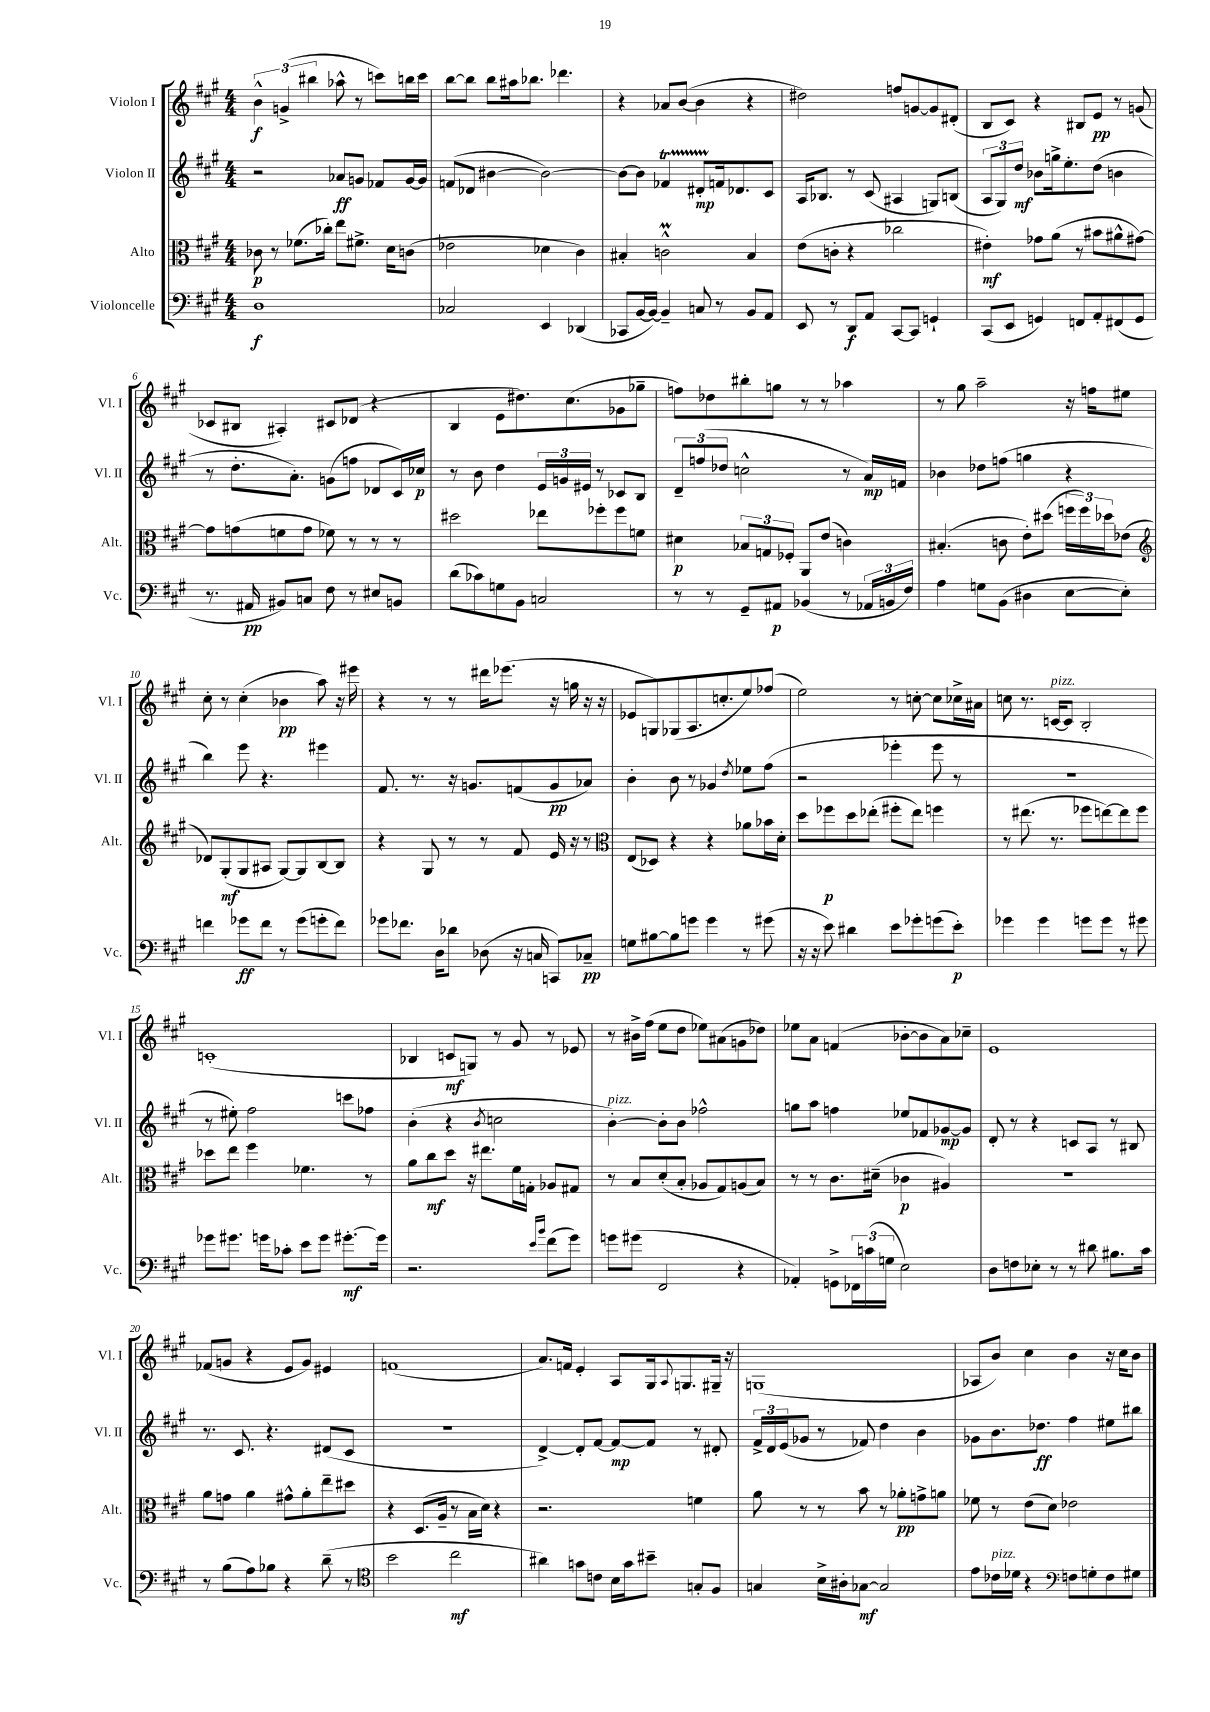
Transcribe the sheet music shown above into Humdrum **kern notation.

**kern	**kern	**kern	**kern
*staff4	*staff3	*staff2	*staff1
*clefF4	*clefC3	*clefG2	*clefG2
*k[f#c#g#]	*k[f#c#g#]	*k[f#c#g#]	*k[f#c#g#]
*M4/4	*M4/4	*M4/4	*M4/4
1D	8c-\	2r	6b^^\
.	8r	.	.
.	.	.	(6g^/
.	(8.f-\L	.	.
.	.	.	6bb#\
.	16cc-'\Jk)	.	.
.	8ee\L	8a-/L	8aa-^^\
.	8.f#^\J	8g/J	8r
.	.	8f-/L	8ccc\L)
.	16d\LK	.	.
.	(8c\J	[16g/L	16bb\L
.	.	16g/]JJ	16ccc\JJ
=	=	=	=
2C-/	2e-\	(8f/L	[8bb\L
.	.	8d-/J	8bb\]J
.	.	[4b#\	8bb\L
.	.	.	16aa#\k
.	.	.	8.bb-\J
4EE/	4d-\	2b#\_)	.
.	.	.	4.ddd-\
(4DD-/	4c#\)	.	.
=	=	=	=
8CC-/L	4B#'/	8b#\_L	4r
[16BB/L	.	8b#\]J	.
16BB/_JJ)	.	.	.
4BB~/]	2c^^\	4f-/	8a-/L
.	.	.	([8b/J
8C/	.	8d#'/L	4b\]
8r	.	16f/k	.
.	.	8.d-/	.
8BB/L	4B#/	.	4r
8AA/J	.	8c#/J	.
=	=	=	=
8EE/	(8e\L	16A/LK	2dd#\)
.	.	8.B-/J	.
8r	8c'\J	.	.
8DD/L	4r	8r	.
8AA/J	.	(8c#/	.
[8CC#/L	2cc-\	4A#/	8ff/L
8CC#/]J	.	.	[8g/
4GG`/	.	8G/L)	8g/]
.	.	(8B/J	(8d#'/J
=	=	=	=
(8CC#/L	4e#'\)	12A/L	8B/L
.	.	12G#/)	.
8EE/J	.	.	8c#/J)
.	.	12dd/J	.
4GG/)	8g-\L	8b-\L	4r
.	(8a\J	16gg^\k	.
.	.	8.ee'\	.
8FF/L	8r	.	8B#/L
8AA'/	8b#\L	(8dd\J	8e/J
(8FF#/	8a#^^\	4b\	8r
8GG/J	[8g#\J)	.	(8g/
=	=	=	=
8.r	8g#\]L	8r	8c-/L
.	(8g\	8.dd'\L	8B#/J
16AA#/	.	.	.
8BB#/L)	8f\	.	4A#'/)
.	.	8.a'\J)	.
8C/J	8g\J	.	.
8F#\	8f-\)	(8g\L	8c#/L
8r	8r	8ff\J	(8d-/J
8E#/L	8r	8d-/L	4r
8BB/J	8r	16c#/L)	.
.	.	16cc-/JJ	.
=	=	=	=
(8d\L	2dd#\	8r	4B/
8c-\)	.	8b\	.
8G\	.	4dd\	8e\L
8BB\J	.	.	8.dd#\)
2C/	8ee-\L	24e/LL	.
.	.	24g/	.
.	.	.	(8.cc#\
.	.	24e#/JJ	.
.	8ff-'\	8r	.
.	8ff-\	8c-/L	8g-\
.	8f\J	8B/J	8gg-~\J
=	=	=	=
8r	4d#\	12d~/L	8ff\L)
.	.	(12ff/	.
8r	.	.	8dd-\
.	.	12dd-/J	.
8GG#~/L	12B-/L	2cc^^\	8bb#'\
.	12G/	.	.
8AA#/J	.	.	8gg\J
.	12F-'/J	.	.
(4BB-/	8AA/L	.	8r
.	(8e/J	.	8r
8r	4c\)	8r	4aa-\
24AA-/LL	.	16a/LL)	.
24BB/	.	.	.
.	.	16f/JJ	.
24F#/JJ)	.	.	.
=	=	=	=
4A\	(4.B#'/	4b-\	8r
.	.	.	8gg#\
8G\L	.	8dd-\L	2aa~\
(8BB\J	8c\	(8ff\J	.
4D#\	8e'\L)	4gg\	.
.	(8dd#\J	.	.
[8E\L	24ff\LL	4r	16r
.	24ff\)	.	.
.	.	.	16ff\LK
.	24dd-\J	.	.
8E'\]J)	(8e-\J	.	8ee#\J
=	=	=	=
*	*clefG2	*	*
4f\	8d-/L)	4bb\)	8cc#'\
.	(8G#'/	.	8r
8g-\L	8G#/	8eee\	(4cc#'\
8f\J	8A#/J	4.r	.
8r	[8G#/L)	.	4b-\
(8g-\L	8G#/]	.	.
8g'\	[8B/	4eee#\	8aa\)
8f\J)	8B/]J	.	16r
.	.	.	16eee#\
=	=	=	=
8g-\L	4r	8.f#/	4r
8.f-\J	.	.	.
.	.	8.r	.
.	8G#/	.	8r
16D\LK	.	.	.
8d-\J	8r	16r	8r
.	.	8.g/L	.
(8D-\	8r	.	16ddd#\LK
.	.	.	(8.eee-\J
16r	8f#/	(8f/	.
16C/	.	.	.
8CC/L)	16e/	8g/	16r
.	16r	.	16gg\
8C-~/J	8r	8a-/J)	16r
.	.	.	16r
=	=	=	=
*	*clefC3	*	*
8G\L	(8E/L	4b'\	8e-/L
[8B#\	8D-/J)	.	8G/)
8B#\]	4r	8b\	(8G-/
8g\J	.	8r	8.A/
4g\	4r	4g-/	.
.	.	.	8.cc'/
.	.	8qdd/	.
8r	8a-\L	8ee-\L	8ee/)
(8g#\	16b-\L	(8ff#\J	(8ff-/J
.	16d'\JJ	.	.
=	=	=	=
16r	8dd\L	2r	2ee\)
16r	.	.	.
8e\)	8ff-\	.	.
4d#\	8dd\	.	.
.	(8ee-'\J	.	.
8e\L	8ff#'\L	4eee-'\	8r
8g-'\	8ee-\J)	.	[8cc'\
(8g\	4ff\	8eee-\	8cc\]L
8e'\J)	.	8r	16cc-^\L
.	.	.	16a#\JJ
=	=	=	=
4g-\	8r	1r	8cc\
.	(8.ee#\	.	8.r
4g-\	.	.	.
.	8.r	.	[16c/LK
.	.	.	8c/]J
8g\L	8ff-\L	.	2B'/
8g\J	[8ee\)	.	.
8r	8ee\]	.	.
8g#\	8ff-\J	.	.
=	=	=	=
8g-\L	8dd-\L	8r	(1c'
8.g#\J	8ee\J	8ee#'\)	.
.	4ff#\	2ff#\	.
16g\LK	.	.	.
8c-'\J	.	.	.
8e\L	4.f-\	.	.
8g\J	.	.	.
[8.g#'\L	.	8ccc\L	.
.	8r	8ff-\J	.
16g#\]Jk	.	.	.
=	=	=	=
2.r	8a\L	(4b'\	4B-/
.	8cc#\	.	.
.	8dd\J	4r	8c/L
.	16r	.	8G/J)
.	8.ee#\L	.	.
.	.	8qb/	.
.	.	2cc\	8r
.	16f#\L	.	8g#/
.	16G'\JJ	.	.
16qqe/LL	.	.	.
16qqb/JJ	.	.	.
(8f#\L	8A-/L	.	8r
8g#\J)	8G#/J	.	8e-/
=	=	=	=
8g\L	8r	[4b'\)	8r
(8g#\J	8B/L	.	16b#^\LL
.	.	.	(16ff#\JJ
2FF#/	(8d'/	8b'\]L	8ee\L
.	8B'/J	8b\J	8dd\J
.	8A-/L	2ff-^^\	8ee-\L)
.	8G#/)	.	(8a#\
4r	(8A/	.	8g\
.	8B/J)	.	8dd-\J)
=	=	=	=
4AA-'/)	8r	8gg\L	8ee-\L
.	8r	8aa\J	8a\J
8GG^\L	8.c#\L	4ff\	(4f/
24FF-\L	.	.	.
(24c\	.	.	.
.	(16d#~\Jk	.	.
24G\JJ	.	.	.
2E\)	4c-\	8ee-/L	[8b-'\L
.	.	8f-/	8b-\]
.	4A#/)	[8g-/	8a\)
.	.	8g-/]J	8cc-~\J
=	=	=	=
8D\L	1r	8d'/	1e
8F\	.	8r	.
8E-'\J	.	4r	.
8r	.	.	.
8r	.	8c/L	.
8d#\	.	8A/J	.
8.B#\L	.	8r	.
.	.	8B#/	.
16c#\Jk	.	.	.
=	=	=	=
8r	8a\L	8.r	(8f-/L
(8B\L	8g\J	.	8g/J
.	.	8.c#/	.
8A\)	4a\	.	4r
8B-\J	.	4.r	.
4r	8g#^^\L	.	8e/L
.	8a'\	.	8g/J)
(8d~\	8ee~\	(8d#/L	4e#/
8r	8dd#\J	8c#/J	.
=	=	=	=
*clefC4	*	*	*
2b\	4r	1r	(1f
.	(8.D/L	.	.
.	16A~/Jk	.	.
2cc#\	8r	.	.
.	16B\LL	.	.
.	16d\JJ)	.	.
.	4r	.	.
=	=	=	=
4a#\)	2.r	[4d^/)	8.a/L)
.	.	.	16f/Jk
8g\L	.	8d'/]L	4e'/
8c\J	.	[8f#/J	.
16B\LL	.	8f#/_L	8A/L
16g\J	.	.	.
8b#~\J	.	8f#/]J	16G#/k
.	.	.	8qqA/
.	.	.	8.G/
8G'/L	4f\	8r	.
8F#/J	.	8d#'/	16G#~/Jk
.	.	.	16r
=	=	=	=
4G/	8a\	24f#^/LL	(1G
.	.	24d/	.
.	.	(24e/J	.
.	8r	8g-/J	.
16B^\LL	8r	8r	.
16A#'\J	.	.	.
[8G-\J	8b\	8f-/)	.
2G-/]	8r	4dd\	.
.	8a-'\L	.	.
.	8g^\	4b\	.
.	8a\J	.	.
=	=	=	=
8e\L	8f-\	8g-\L	8A-/L
16c-\L	8r	8.b\	8b/J)
16d-\JJ	.	.	.
4r	(8e\L	.	4cc#\
.	.	8.dd-\J	.
.	8d\J)	.	.
*clefF4	*	*	*
8F\L	2e-\	4ff#\	4b\
8G'\	.	.	.
8F\	.	8ee#\L	16r
.	.	.	16cc#\LK
8G#\J	.	8bb#\J	8b\J
==	==	==	==
*-	*-	*-	*-
